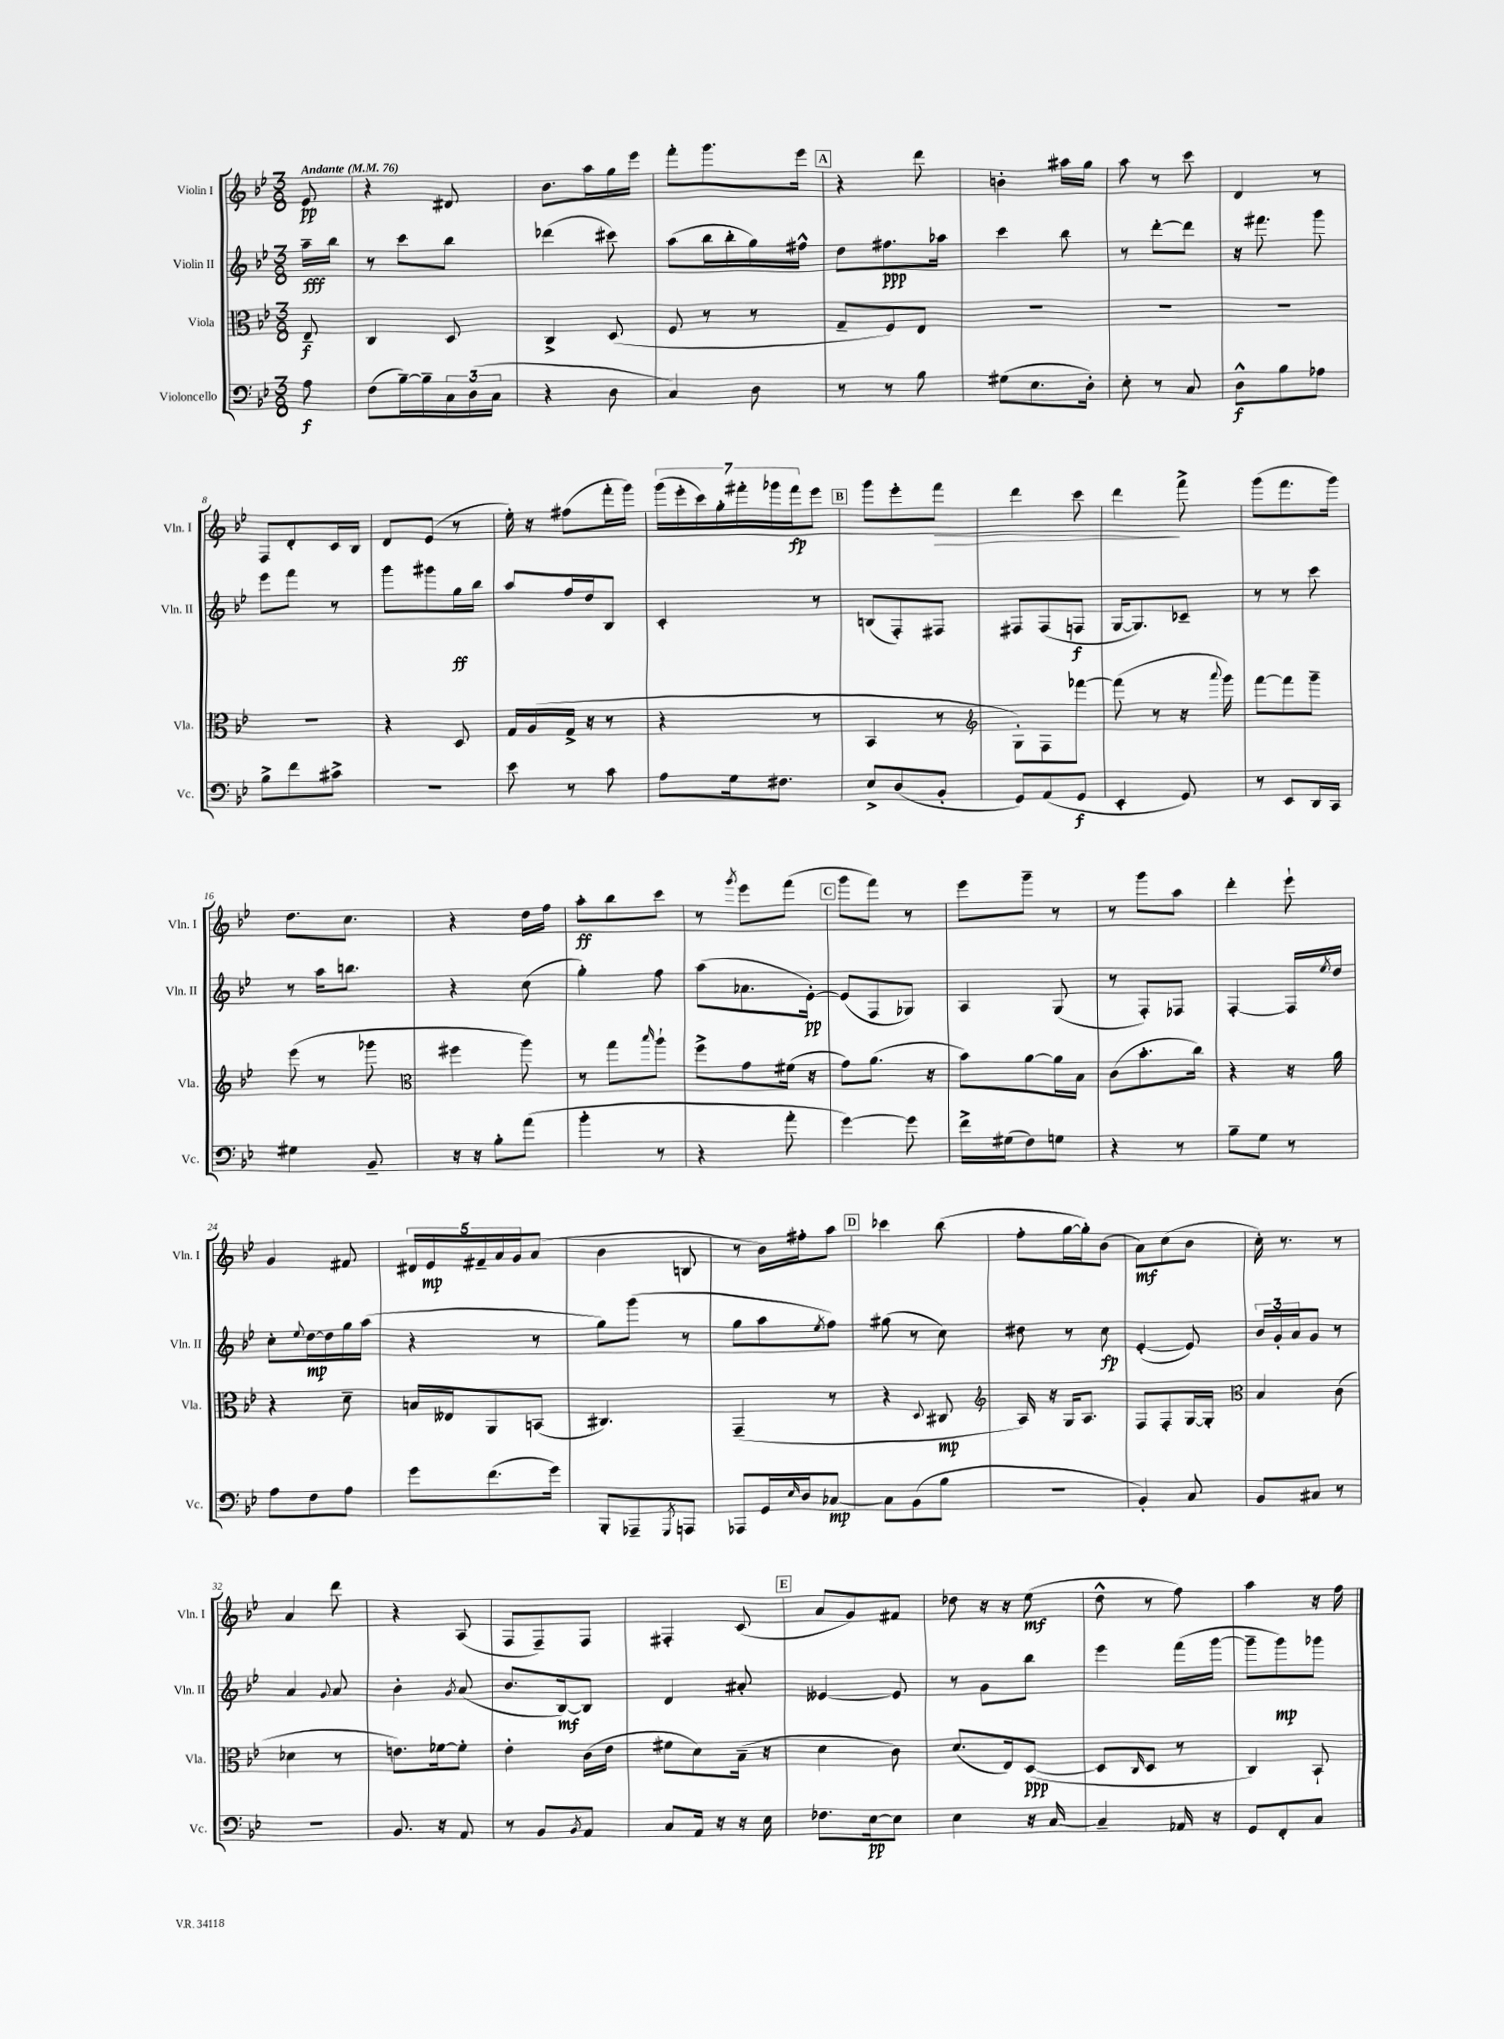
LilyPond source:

<<
\new StaffGroup <<
\new Staff = "s0" \with { instrumentName = "Violin I" shortInstrumentName = "Vln. I" } {
    \clef treble \key bes \major \numericTimeSignature \time 3/8 \partial 8 \tempo "Andante" 4 = 76
    ees'8\pp |
    r4 dis'8 |
    bes'8. a''16 g''16 ees'''16 |
    f'''8-. g'''8. ees'''16 |
    \mark \markup { \box "A" } r4 d'''8 |
    b'4-. ais''16 g''16 |
    a''8 r8 c'''8 |
    d'4 r8 |
    f8 d'8-. c'16 bes16 |
    d'8 ees'8( r8 |
    ees''16-.) r16 fis''8( f'''16-. g'''16) |
    \tuplet 7/4 { g'''16( ees'''16-. c'''16) g''16-. fis'''16-. ges'''16 fis'''16\fp } ees'''8 |
    \mark \markup { \box "B" } g'''8 ees'''8-. f'''8\> |
    d'''4 c'''8 |
    d'''4\! f'''8-> |
    g'''8( f'''8. g'''16) |
    d''8. c''8. |
    r4 d''16 f''16 |
    a''8-.\ff bes''8 c'''8 |
    r8 \acciaccatura { g'''8 } ees'''8 f'''8( |
    \mark \markup { \box "C" } g'''8 f'''8) r8 |
    ees'''8 g'''8-- r8 |
    r8 g'''8 a''8 |
    d'''4-. ees'''8-! |
    g'4 fis'8 |
    \tuplet 5/4 { dis'16 ees'16\mp fis'16-- a'16 g'16 } a'8( |
    bes'4 b8 |
    r8 bes'16) fis''16-. a''8 |
    \mark \markup { \box "D" } ces'''4 bes''8( |
    f''8-. g''16~ g''16-.) bes'8( |
    a'8\mf) c''8( bes'8 |
    c''16-.) r8. r8 |
    a'4 d'''8 |
    r4 a8( |
    f8 f8--) f8 |
    fis4-. c'8( |
    \mark \markup { \box "E" } a'8 g'8) fis'8 |
    des''8 r16 r16 ees''8\mf( |
    d''8-^ r8 f''8) |
    a''4 r16 f''16 \bar "|." |
}
\new Staff = "s1" \with { instrumentName = "Violin II" shortInstrumentName = "Vln. II" } {
    \clef treble \key bes \major \numericTimeSignature \time 3/8 \partial 8
    a''16--\fff bes''16 |
    r8 c'''8 bes''8 |
    des'''4( cis'''8) |
    a''8( bes''16 bes''16-. g''16) fis''16-^ |
    \mark \markup { \box "A" } d''8 fis''8.\ppp aes''16 |
    c'''4 bes''8 |
    r8 d'''8~-. d'''8 |
    r16 fis'''8. g'''8 |
    ees'''8 f'''8 r8 |
    g'''8 gis'''8 g''16\ff bes''16 |
    a''8 f''16 d''16 bes8 |
    c'4-. r8 |
    \mark \markup { \box "B" } b8( f8-.) fis8 |
    fis8 fis8( f8\f |
    g16~ g8.) ces'8-- |
    r8 r8 c'''8 |
    r8 a''16 b''8. |
    r4 c''8( |
    g''4-.) f''8 |
    a''8( aes'8. ees'16~-.\pp) |
    \mark \markup { \box "C" } ees'8( f8 ges8) |
    a4 g8( |
    r8 f8-.) fes8 |
    f4~-. f16 \acciaccatura { ees''8 } d''16 |
    c''8-. \appoggiatura { ees''8 } d''16~\mp d''16 g''16 a''16( |
    r4 r8 |
    g''8) g'''8( r8 |
    g''8 a''8 \acciaccatura { ees''8 } f''8) |
    \mark \markup { \box "D" } gis''8( r8 c''8) |
    dis''8 r8 c''8\fp |
    ees'4~-.( ees'8) |
    \tuplet 3/2 { bes'16 g'16-. a'16 } g'8 r8 |
    a'4 \appoggiatura { g'8 } a'8 |
    bes'4-. \acciaccatura { g'8 } a'8( |
    bes'8. bes16~\mf) bes8 |
    d'4 ais'8-. |
    \mark \markup { \box "E" } eeses'4~ eeses'8 |
    r8 g'8 bes''8 |
    ees'''4 f'''16( g'''16~ |
    g'''8-- g'''8\mp) ges'''8 \bar "|." |
}
\new Staff = "s2" \with { instrumentName = "Viola" shortInstrumentName = "Vla." } {
    \clef alto \key bes \major \numericTimeSignature \time 3/8 \partial 8
    ees8--\f |
    c4 d8 |
    c4-> d8( |
    f8 r8 r8 |
    \mark \markup { \box "A" } g8-- f8) ees8 |
    R4. |
    R4. |
    R4. |
    R4. |
    r4 d8 |
    g16 a16( g16-> r16 r8 |
    r4 r8 |
    \mark \markup { \box "B" } bes,4 r8 |
    \clef treble g8-.) f8 fes'''8~ |
    fes'''8( r8 r16 \appoggiatura { a'''8 } g'''16) |
    f'''8~ f'''8 g'''8-- |
    ees'''8( r8 ges'''8 |
    \clef alto fis''4 a''8) |
    r8 g''8 \grace { bes''16 } a''8-! |
    f''8-> g'8 fis'16( r16 |
    \mark \markup { \box "C" } g'8) a'8.( r16 |
    bes'8) a'8~ a'16 bes16 |
    c'8( bes'8.-. c''16) |
    r4 r16 a'16 |
    r4 d'8-- |
    b16 eeses16 a,8 b,8( |
    cis4.) |
    g,4--( r8 |
    \mark \markup { \box "D" } r4 \appoggiatura { d8 } cis8\mp |
    \clef treble a16) r16 g16 a8. |
    f8 f8-. g16~ g16-. |
    \clef alto bes4 c'8( |
    des'4 r8 |
    e'8.) fes'16~ fes'8-. |
    ees'4-. c'16( ees'16 |
    fis'8 d'8) bes16--( r16 |
    \mark \markup { \box "E" } d'4 c'8) |
    d'8.( ees16) d8~\ppp( |
    d8 \grace { c16 } d8 r8 |
    c4) bes,8-! \bar "|." |
}
\new Staff = "s3" \with { instrumentName = "Violoncello" shortInstrumentName = "Vc." } {
    \clef bass \key bes \major \numericTimeSignature \time 3/8 \partial 8
    a8\f |
    f8( bes16~--) bes16-- \tuplet 3/2 { c16 d16( c16 } |
    r4 d8 |
    c4) d8 |
    \mark \markup { \box "A" } r8 r8 bes8 |
    gis8( ees8. d16-.) |
    ees8-. r8 c8 |
    d8-^\f bes8 aes8 |
    bes8-> f'8 cis'8-> |
    R4. |
    ees'8 r8 c'8 |
    a8 g16 fis8. |
    \mark \markup { \box "B" } ees8-> d8( bes,8-. |
    g,8) a,8( g,8\f |
    ees,4-. g,8) |
    r8 ees,8 d,16 c,16 |
    gis4 bes,8-- |
    r16 r16 bes8-. a'8( |
    bes'4-. r8 |
    r4 a'8-. |
    \mark \markup { \box "C" } g'4~) g'8 |
    f'16-> gis16( f8) g8 |
    r4 r8 |
    bes8-- g8 r8 |
    a8 f8 a8 |
    g'8 f'8.( g'16) |
    bes,,8-. aes,,8-- \acciaccatura { g,,8 } a,,8 |
    aes,,8 g,16 \grace { ees16 } d16 ces8~\mp |
    \mark \markup { \box "D" } ces8 bes,8( bes8 |
    R4. |
    bes,4-.) c8 |
    bes,8 cis8 r8 |
    R4. |
    bes,8. r16 a,8 |
    r8 bes,8 \acciaccatura { bes,8 } a,8 |
    c8 a,16 r16 r16 ees16 |
    \mark \markup { \box "E" } fes8. ees16~\pp ees8 |
    ees4 r16 c16~ |
    c4-- aes,16 r16 |
    g,8 f,8-. c8 \bar "|." |
}
>>
>>
